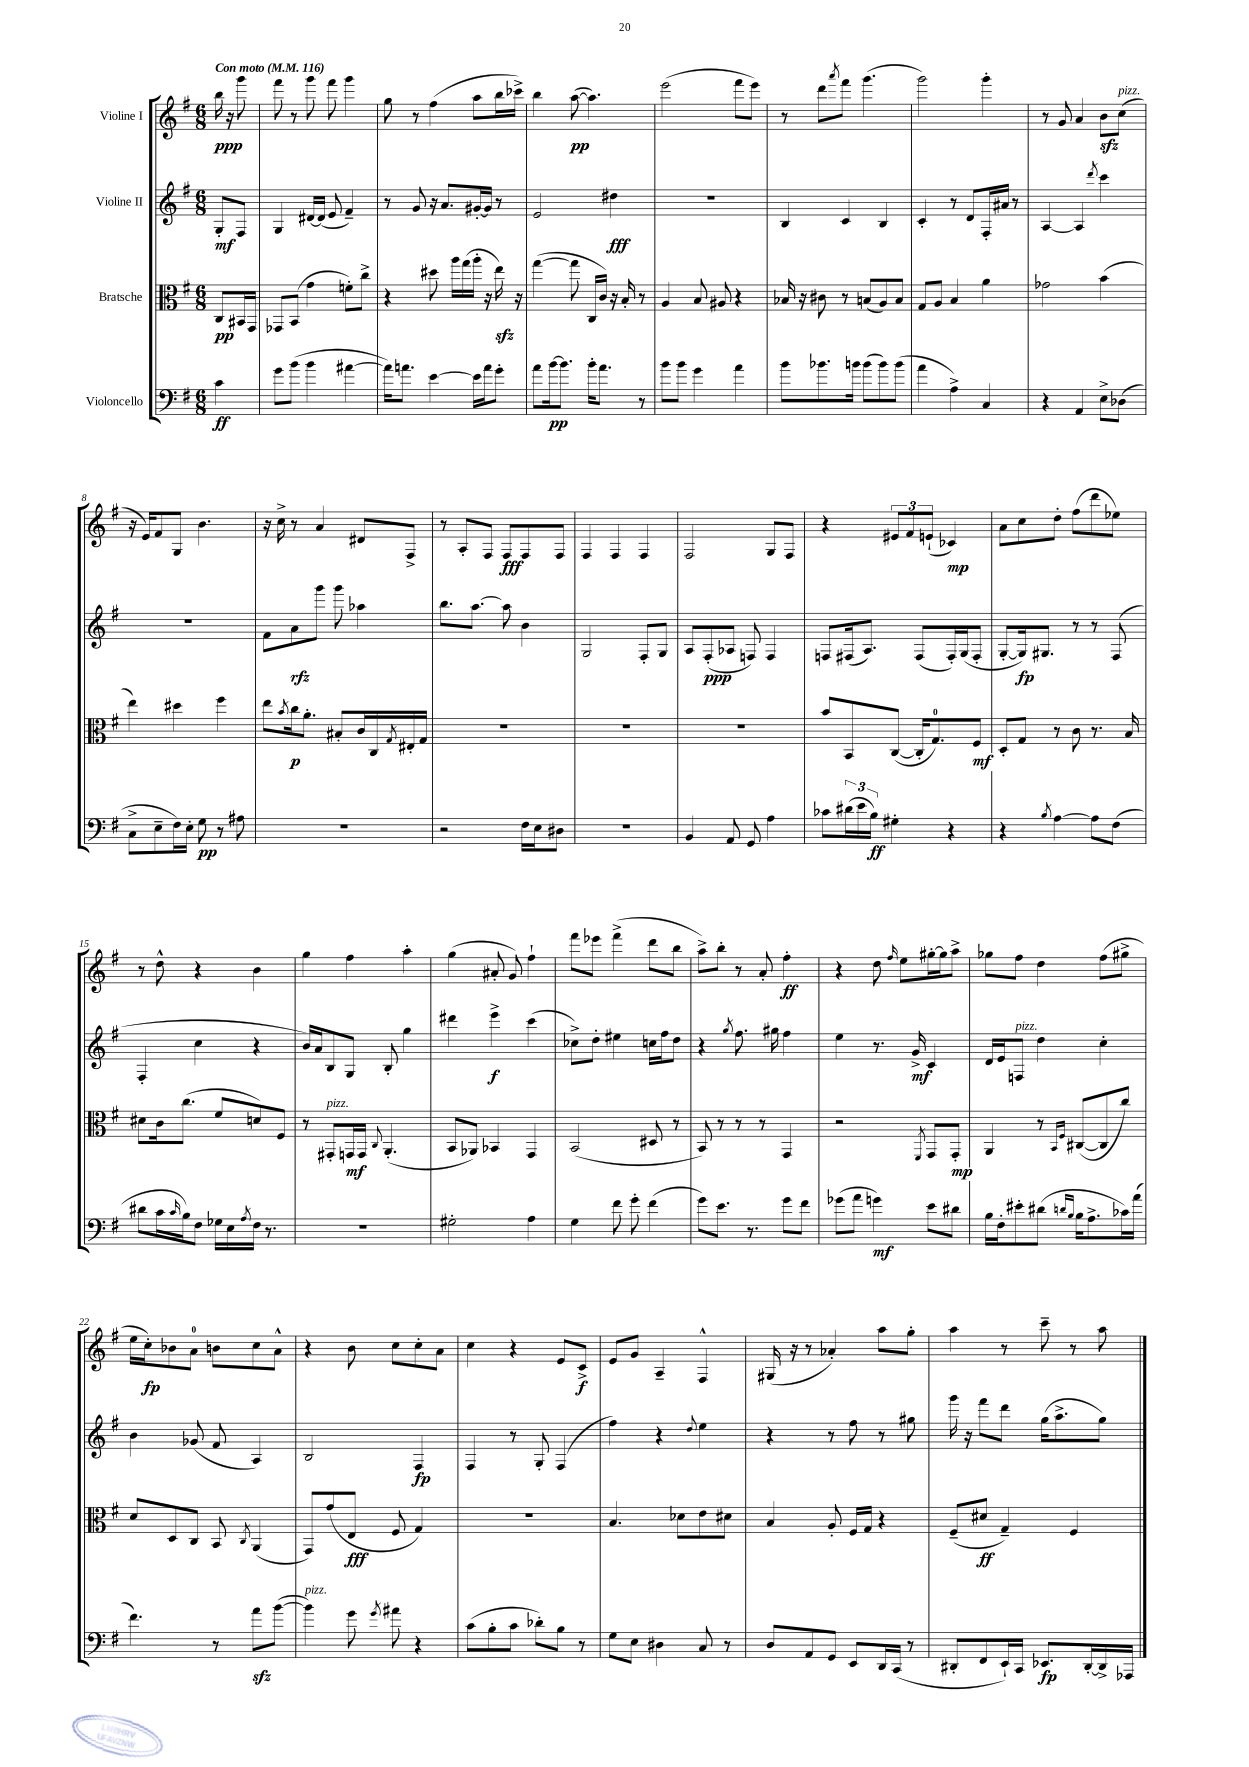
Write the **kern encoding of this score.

**kern	**kern	**kern	**kern
*staff4	*staff3	*staff2	*staff1
*clefF4	*clefC3	*clefG2	*clefG2
*k[f#]	*k[f#]	*k[f#]	*k[f#]
*M6/8	*M6/8	*M6/8	*M6/8
*MM116	*MM116	*MM116	*MM116
4c\	8C/L	8G'/L	16bb\
.	.	.	16r
.	16BB#/L	8F#/J	8ggg\
.	16GG/JJ	.	.
=	=	=	=
8g\L	8GG-/L	4G/	8fff#\
(8b\J	(8BB/J	.	8r
4b\	4g\	[16d#/LL	8ggg\
.	.	(16d#/]JJ	.
.	.	8e/	8fff#\
[4a#\	8f'\L)	4f#~/)	4ggg\
.	8cc^\J	.	.
=	=	=	=
16a#\]LK)	4r	8r	8gg\
8.a\J	.	.	.
.	.	8g/	8r
[4e\	8dd#\	16r	(4ff#\
.	.	8.a/L	.
.	16aa\LL	.	.
.	(16gg\	.	.
16e\]LL	16aa'\JJ	[16g#'/L	8aa\L
16a\J	16r	16g#/]JJ	.
8g'\J	16ee\)	8r	16bb\L
.	16r	.	16ccc-^\JJ)
=	=	=	=
8a\L	([4gg\	2e/	4bb\
[16b\k	.	.	.
8.b\]J	.	.	.
.	8gg\]	.	([8aa\
16b'\LK	16C/LL	.	4.aa\])
8.a\J	16c/JJ)	.	.
.	16r	4dd#\	.
.	16B'/	.	.
8r	8r	.	.
=	=	=	=
8b\L	4A/	2.r	(2eee\
8b\J	.	.	.
4g\	8B/	.	.
.	8A#/	.	.
4a\	4r	.	8fff#\L
.	.	.	8eee\J)
=	=	=	=
8b\L	16B-/	4B/	8r
.	16r	.	.
8.b-\	8c#\	.	8ddd\L
.	.	.	8qaaa/
.	8r	4c/	8fff#\J
16b\Jk	.	.	.
(8b\L	(8B/L	.	(4.ggg\
8b\)	8A/)	4B/	.
(8b\J	8B/J	.	.
=	=	=	=
4a\	8G/L	4c'/	2ggg\)
.	8A/J	.	.
4A^\)	4B/	8r	.
.	.	8d/L	.
4C/	4a\	16F#'/L	4ggg'\
.	.	16a#/JJ	.
.	.	8r	.
=	=	=	=
4r	2g-\	[4A/	8r
.	.	.	8g/
4AA/	.	4A/]	4a/
.	.	8qddd/	.
8E^\L	(4b\	4ccc\	8b\L
(8D-\J	.	.	(8cc\J
=	=	=	=
8C^\L	4ee\)	2.r	16r
.	.	.	16e/LK)
8E~\	.	.	8f#/
16F#\L)	4dd#\	.	8G/J
16E'\JJ	.	.	.
8G\	.	.	4.b\
8r	4ff#\	.	.
8A#\	.	.	.
=	=	=	=
2.r	8ee\L	8f#\L	16r
.	.	.	16cc^\
.	8qb/	.	.
.	16cc\k	8a\	8r
.	8.a'\J	.	.
.	.	8ggg\J	4a/
.	8B#'/L	8ggg\	.
.	16c/L	4aa-\	8d#/L
.	16C/	.	.
.	8qG/	.	.
.	16E#'/	.	8F#^/J
.	16G/JJ	.	.
=	=	=	=
2r	2.r	8.bb\L	8r
.	.	.	8A'/L
.	.	[8.aa\J	.
.	.	.	8F#/J
.	.	8aa\]	8F#/L
16F#\LL	.	4b\	8F#/
16E\J	.	.	.
8D#\J	.	.	8F#/J
=	=	=	=
2.r	2.r	2G/	4F#/
.	.	.	4F#/
.	.	8F#'/L	4F#/
.	.	8G/J	.
=	=	=	=
4BB/	2.r	8A/L	2F#/
.	.	(8F#'/	.
8AA/	.	8A-/J	.
8GG/	.	8F/)	.
4A\	.	4F/	8G/L
.	.	.	8F#/J
=	=	=	=
8c-\L	8b/L	8F/L	4r
(24d#\L	8BB/	(16F#/k	.
24e\	.	.	.
.	.	8.A/J)	.
24B\JJ)	.	.	.
4G#'\	([8C/J	.	12e#/L
.	.	.	12f#/
.	16C'/]LK	(8F#/L	.
.	.	.	(12e`/J
.	8.G/)	.	.
4r	.	16F#'/L)	4c-/)
.	.	(16G/J	.
.	8F#/J	8F#'/J	.
=	=	=	=
4r	8D'/L	[8G'/L	8a\L
.	8G/J	16G/]k)	8cc\
.	.	8.G#/J	.
8qB/	.	.	.
[4A\	8r	.	8dd'\J
.	8c\	8r	(8ff#\L
8A\]L	8.r	8r	8ddd\
(8F#\J	.	(8F#/	8ee-\J)
.	16B/	.	.
=	=	=	=
8d#\L	8d#\L	4F#'/	8r
16c\L	16c\k	.	8dd^^\
16qqc/	.	.	.
16B\J)	(8.cc\J	.	.
8F#\J	.	4cc\	4r
16G-\LL	8f#/L	.	.
16E\	.	.	.
8qA/	.	.	.
16F#\JJ	8d/)	4r	4b\
8.r	.	.	.
.	8F#/J	.	.
=	=	=	=
2.r	8r	16b/LL)	4gg\
.	.	16a/J	.
.	8GG#'/L	8B/	.
.	16GG/L	8G/J	4ff#\
.	16GG/JJ	.	.
.	8qqC/	.	.
.	(4.AA'/	8B'/	.
.	.	4gg\	4aa'\
=	=	=	=
2G#'\	8BB/L	4ddd#\	(4gg\
.	8AA-/J)	.	.
.	4BB-/	4eee^\	8a#'/
.	.	.	8g/)
4A\	4GG/	(4ccc\	4ff#`\
=	=	=	=
4G\	(2BB/	8cc-^\L)	8fff#\L
.	.	8dd'\J	8eee-\J
8f#\	.	4ee#\	(4fff#^\
8g'\	.	.	.
(4f#\	8D#/	16cc\LL	8ddd\L
.	.	16ff#\J	.
.	8r	8dd\J	8bb\J
=	=	=	=
8g\L)	8BB/)	4r	8aa^\L)
8.e\J	8r	.	8bb'\J
.	.	8qgg/	.
.	8r	8.ff#\	8r
8.r	.	.	.
.	8r	.	8a'/
.	.	16gg#\	.
8g\L	4GG/	4ff#\	4ff#'\
8f#\J	.	.	.
=	=	=	=
(8g-\L	2r	4ee\	4r
8a\J	.	.	.
4g\)	.	8.r	8dd\
.	.	.	16qqff#/
.	.	.	8ee\L
.	.	16g^/	.
.	8qFF#/	.	.
8e\L	8GG/L	4c/	[16gg#'\L
.	.	.	16gg#\]J
8d#\J	8GG'/J	.	8aa^\J
=	=	=	=
16B\LL	4AA/	16d/LL	8gg-\L
16F#'\J	.	16e/J	.
8e#'\	.	8F/J	8ff#\J
(8d#\J	8r	4dd\	4dd\
16qqd/LL	16qqBB/LL	.	.
16qqB/JJ	16qqF#/JJ	.	.
16B\LK	([8C#/L	.	.
8.A^\	.	.	.
.	8C#/]	4cc'\	(8ff#\L
16c-\L)	8cc/J)	.	8gg#^\J
(16a\JJ	.	.	.
=	=	=	=
4.f#\)	8d/L	4b\	16ee\LL
.	.	.	16cc'\J)
.	8D/	.	8b-\
.	8C/J	(8g-/	8a\J
8r	8BB/	8f#/	8b\L
.	8qC/	.	.
8a\L	(4AA/	4A/)	8cc\
([8b\J	.	.	8a^^\J
=	=	=	=
4b\])	8GG/L)	2B/	4r
.	(8g/	.	.
8g\	8E/J	.	8b\
8qg/	.	.	.
8a#\	8F#/	.	8cc\L
4r	4G/)	4F#/	8cc'\
.	.	.	8a\J
=	=	=	=
(8c\L	2.r	4F#/	4cc\
8B'\	.	.	.
8c\J	.	8r	4r
8d-'\L)	.	8G'/	.
8B\J	.	(4F#/	8e/L
8r	.	.	8c^/J
=	=	=	=
8G\L	4.B/	4ff#\)	8e/L
8E\J	.	.	8g/J
4D#\	.	4r	4A~/
.	8d-\L	.	.
.	.	8qqdd/	.
8C/	8e\	4ee\	4F#^^/
8r	8d#\J	.	.
=	=	=	=
8D/L	4B/	4r	(16G#/
.	.	.	16r
8AA/	.	.	8r
8GG/J	8A'/	8r	4a-'/)
8EE/L	16F#/LL	8ff#\	.
.	16G/JJ	.	.
16DD/L	4r	8r	8aa\L
(16CC/JJ	.	.	.
8r	.	8gg#\	8gg'\J
=	=	=	=
8DD#'/L	(8F#~/L	16ggg\	4aa\
.	.	16r	.
8FF#/	8d#/J	8fff#\L	.
16EE`/L)	4G~/)	8ddd\J	8r
16CC/JJ	.	.	.
8.EE-/L	.	(16gg\LK	8ccc~\
.	.	8.aa^\	.
.	4F#/	.	8r
[16DD#'/L	.	.	.
16DD#^/]	.	8gg\J)	8aa\
16AAA-/JJ	.	.	.
==	==	==	==
*-	*-	*-	*-
